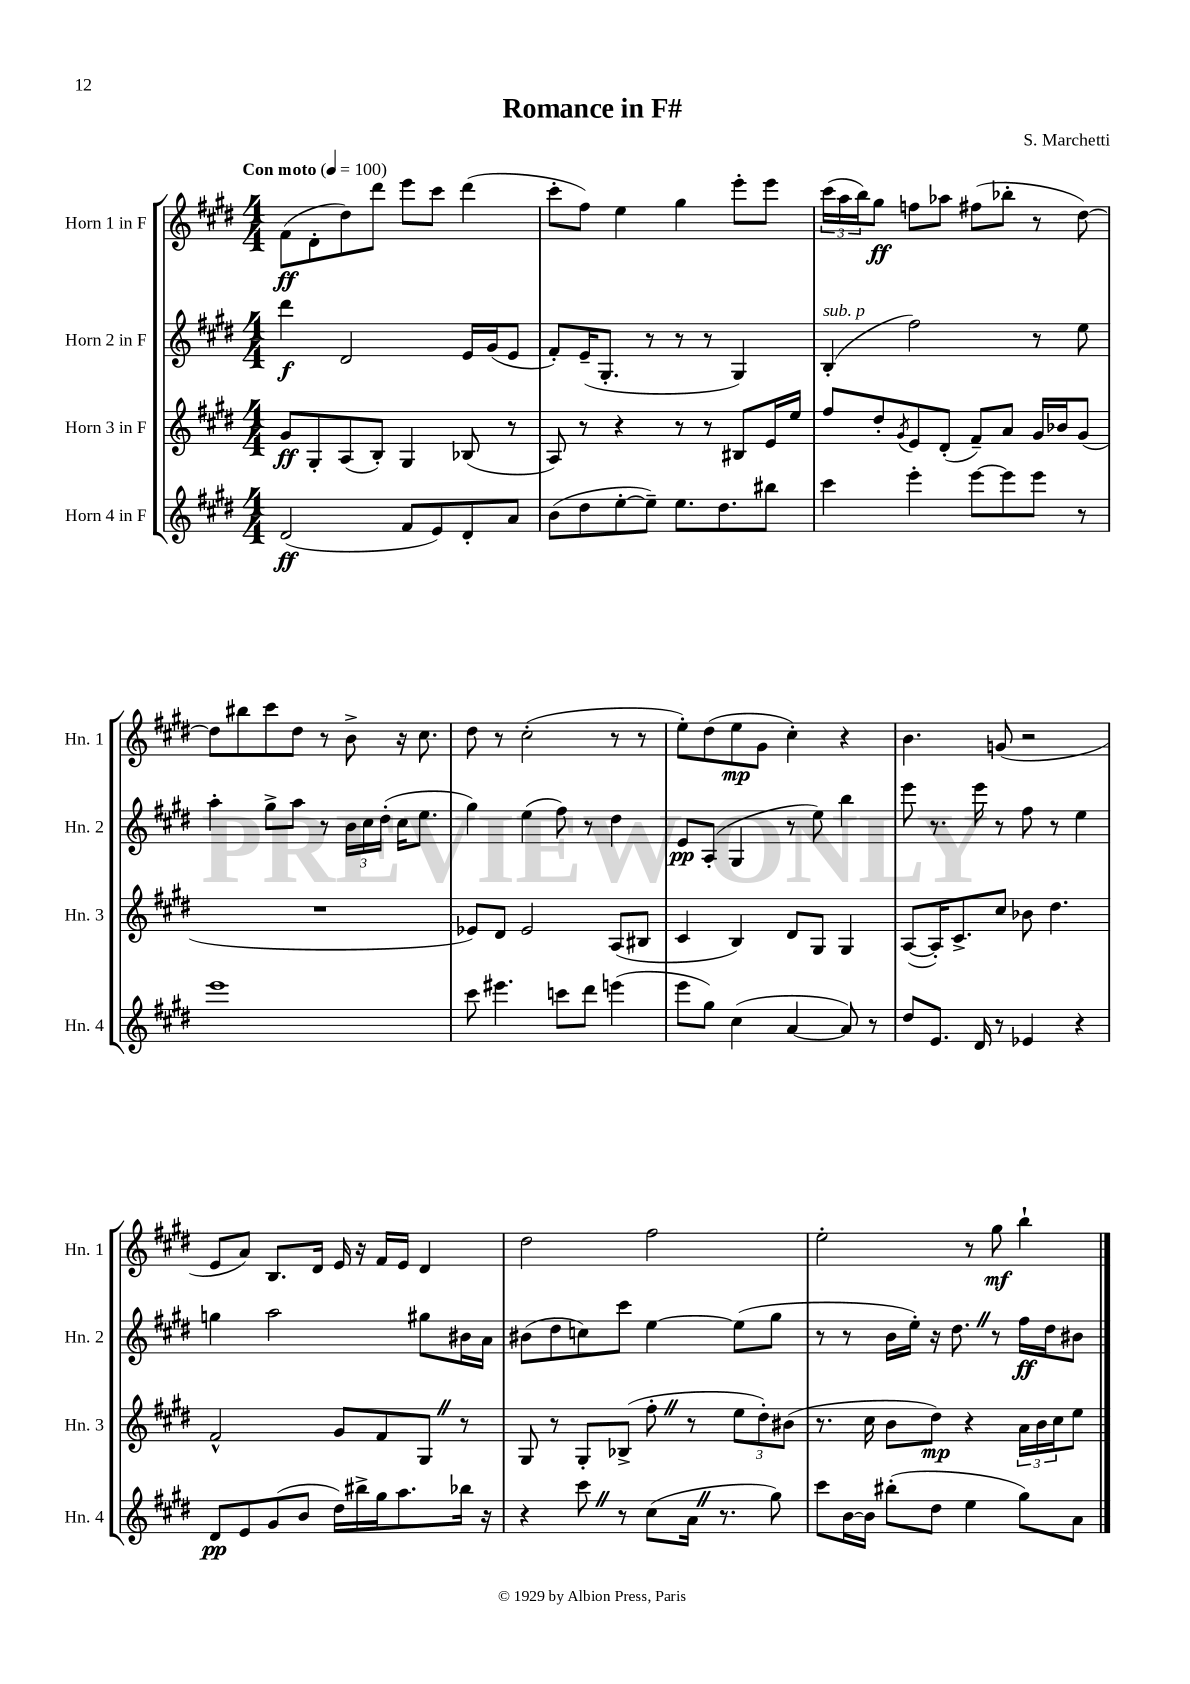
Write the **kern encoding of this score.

**kern	**kern	**kern	**kern
*staff4	*staff3	*staff2	*staff1
*clefG2	*clefG2	*clefG2	*clefG2
*k[f#c#g#d#]	*k[f#c#g#d#]	*k[f#c#g#d#]	*k[f#c#g#d#]
*M4/4	*M4/4	*M4/4	*M4/4
*MM100	*MM100	*MM100	*MM100
(2d#	8g#	4ddd#	(8f#
.	8G#'	.	8d#'
.	(8A	2d#	8dd#)
.	8B')	.	8ddd#
8f#	4G#	.	8eee
8e)	.	.	8ccc#
8d#'	(8B-	16e	(4ddd#
.	.	(16g#	.
8a	8r	8e	.
=	=	=	=
(8b	8A)	8f#')	8ccc#'
8dd#	8r	(16e~	8ff#)
.	.	8.G#'	.
[8ee'	4r	.	4ee
8ee~])	.	8r	.
8.ee	8r	8r	4gg#
.	8r	8r	.
8.dd#	.	.	.
.	8B#	4G#)	8eee'
8bb#	16e	.	8eee
.	16ee	.	.
=	=	=	=
4ccc#	8ff#	(4B'	(24ccc#
.	.	.	24aa
.	.	.	24bb)
.	8dd#'	.	8gg#
.	8qg#	.	.
4eee'	8e	2ff#)	8ff
.	(8d#'	.	8aa-
[8eee	8f#~)	.	(8ff#
8eee]	8a	.	8bb-'
8eee	16g#	8r	8r
.	16b-	.	.
8r	(8g#	8ee	[8dd#)
=	=	=	=
1eee	1r	4aa'	8dd#]
.	.	.	8bb#
.	.	8gg#^	8ccc#
.	.	8aa	8dd#
.	.	8r	8r
.	.	24b	8b^
.	.	24cc#	.
.	.	(24dd#'	.
.	.	16cc#	16r
.	.	8.ee	8.cc#
=	=	=	=
8ccc#	8e-)	4gg#)	8dd#
4.eee#	8d#	.	8r
.	2e-	(4ee	(2cc#'
8ccc	.	8ff#)	.
8ddd#	.	8r	.
(4eee	(8A	4dd#	8r
.	8B#	.	8r
=	=	=	=
8eee	4c#	8e	8ee')
8gg#)	.	(8A'	(8dd#
(4cc#	4B)	4G#	8ee
.	.	.	8g#
[4a	8d#	8r	4cc#')
.	8G#	8ee)	.
8a])	4G#	4bb	4r
8r	.	.	.
=	=	=	=
8dd#	([8A	8eee	4.b
8.e	16A'])	8.r	.
.	8.c#^	.	.
16d#	.	16eee	.
8r	8cc#	8r	(8g
4e-	8b-	8ff#	2r
.	4.dd#	8r	.
4r	.	4ee	.
=	=	=	=
8d#	2f#^^	4gg	8e
8e	.	.	8a)
(8g#	.	2aa	8.B
8b	.	.	.
.	.	.	16d#
16dd#)	8g#	.	16e
16bb#^	.	.	16r
16gg#	8f#	.	16f#
8.aa	.	.	16e
.	8G#	8gg#	4d#
16bb-	8r	16b#	.
16r	.	16a	.
=	=	=	=
4r	8G#	(8b#	2dd#
.	8r	8dd#	.
8ccc#	8G#'	8cc)	.
8r	(8B-^	8ccc#	.
(8cc#	8ff#'	[4ee	2ff#
16a	8r	.	.
8.r	.	.	.
.	12ee	(8ee]	.
.	12dd#')	.	.
8gg#)	.	8gg#	.
.	(12b#	.	.
=	=	=	=
8ccc#	8.r	8r	2ee'
[16b	.	8r	.
16b]	16cc#	.	.
(8bb#'	8b	16b	.
.	.	16ee')	.
8dd#	8dd#)	16r	.
.	.	8.dd#	.
4ee	4r	.	8r
.	.	8r	8gg#
8gg#)	24a	16ff#	4bb`
.	24b	.	.
.	.	16dd#	.
.	24cc#	.	.
8a	8ee	8b#	.
==	==	==	==
*-	*-	*-	*-
